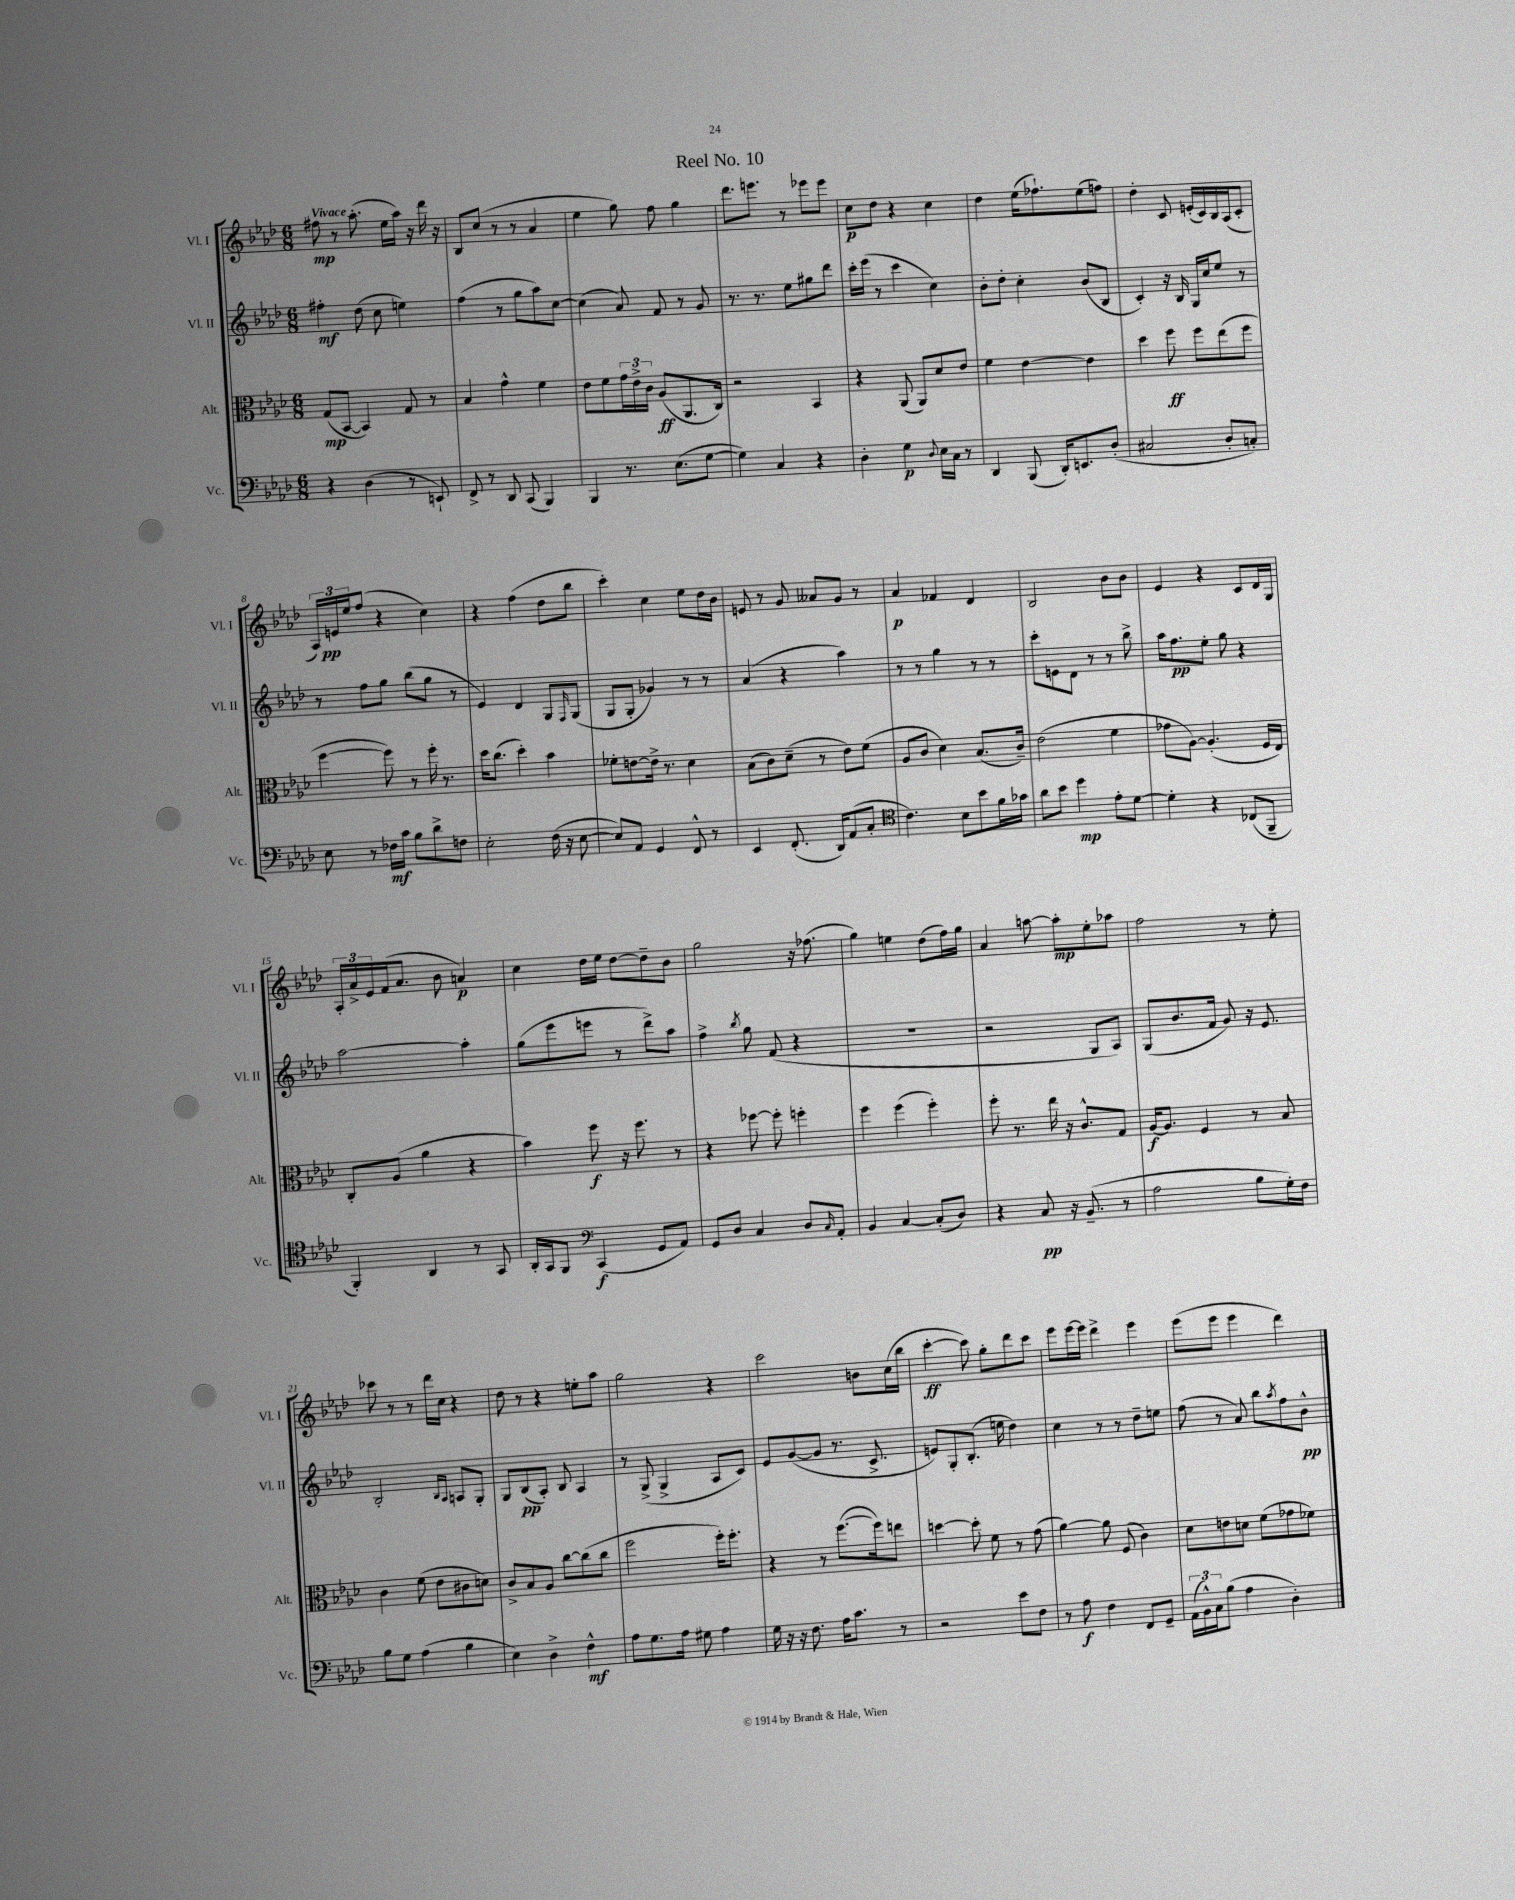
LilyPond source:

\header { title = "Reel No. 10" }
<<
\new StaffGroup <<
\new Staff = "s0" \with { instrumentName = "Vl. I" shortInstrumentName = "Vl. I" } {
    \clef treble \key aes \major \numericTimeSignature \time 6/8 \tempo "Vivace"
    fis''8\mp r8 aes''8.-.( ees''16 aes''16) r16 des'''16 r16 |
    bes8 c''8( r8 r8 aes'4 |
    ees''4 g''8) f''8 g''4 |
    des'''8. e'''8. r8 ees'''8 ees'''8 |
    c''8\p des''8 r4 c''4 |
    des''4 ees''16( fes''8.-!) ees''8( f''8) |
    des''4-. c'8 e'16-.( c'16) bes16 aes16( c'8-. |
    \tuplet 3/2 { aes16) e'16\pp ees''16 } f''8( r4 c''4) |
    r4 f''4( des''8 bes''8 |
    c'''4-.) c''4 ees''8 des''16 bes'16 |
    e'8 r8 g'8 aeses'8 g'8 r8 |
    aes'4\p fes'4 des'4 |
    bes2 bes'8 bes'8 |
    ees'4 r4 c'8 des'16 g16 |
    \tuplet 3/2 { aes16-. aes'16-> ees'16 } f'16( aes'8. bes'8 a'4\p) |
    c''4 des''16 ees''16 des''8~ des''8-- bes'8 |
    g''2 r16 fes''8.( |
    g''4) e''4 des''8( f''16) g''16 |
    aes'4 a''8~ a''8-.\mp ees''8-. aes''8 |
    f''2 r8 ees''8-. |
    ces'''8 r8 r8 des'''16 c''16 r4 |
    des''8 r8 r4 e''8-. aes''8 |
    g''2 r4 |
    c'''2 b'8 c''16( bes''16 |
    c'''4~-.\ff c'''8) g''8-. des'''8 c'''8 |
    ees'''8 ees'''16~ ees'''16 des'''4-> ees'''4 |
    ees'''8( ees'''8 ees'''4 des'''4) \bar "|." |
}
\new Staff = "s1" \with { instrumentName = "Vl. II" shortInstrumentName = "Vl. II" } {
    \clef treble \key aes \major \numericTimeSignature \time 6/8
    fis''4-.\mf des''8( c''8 e''4) |
    f''4( r8 g''8 aes''8) c''8~ |
    c''4( aes'8) f'8 r8 g'8 |
    r8. r8. ees''8 gis''8 des'''8 |
    c'''16-. ees'''16( r8 c'''4 c''4) |
    bes'8-. des''8-. c''4-. bes'8( bes8 |
    c'4-.) r16 bes16 g16 c''16 ees''8 r8 |
    r8 f''8 g''8 bes''8( g''8 r8 |
    ees'4) des'4 g8 \grace { f16 } g8( |
    g8 g8-. ges'4) r8 r8 |
    aes'4( r4 aes''4) |
    r8 r8 g''4 r8 r8 |
    c'''8-. e'8 des'8 r8 r8 bes''8-> |
    aes''16 f''8.\pp ees''8-. g''8 r4 |
    aes''2~ aes''4-. |
    g''8( ees'''8 e'''8 r8 des'''8->) aes''8 |
    f''4-> \acciaccatura { bes''8 } g''8 f'8( r4 |
    R2. |
    r2 g8 aes8) |
    g8( bes'8. f'16 g'8) r16 ees'8. |
    bes2-. \grace { bes16 aes16 } a8 g8-. |
    g8 bes8\pp( aes8-.) bes8 aes4 |
    r8 g8->( g4-> aes8 c'8) |
    ees'8 g'8~( g'8 r8. c'8.-> |
    e'8) g8-. bes8.-.( e''16 des''4) |
    c''4 r8 r8 des''8-- e''8 |
    f''8( r8 aes'8) bes''8 \acciaccatura { aes''8 } f''8 bes'8-^\pp \bar "|." |
}
\new Staff = "s2" \with { instrumentName = "Alt." shortInstrumentName = "Alt." } {
    \clef alto \key aes \major \numericTimeSignature \time 6/8
    g8\mp( bes,8~ bes,4) g8 r8 |
    bes4 g'4-^ f'4 |
    ees'8 f'8 \tuplet 3/2 { g'16 ees'16-> c'16 } aes8\ff( aes,8. c16) |
    r2 bes,4 |
    r4 aes,8( aes,8) des'8 ees'8 |
    f'4 ees'4~ ees'4 |
    des''4 f''8\ff f''8 ees''8( f''8 |
    f''4~ f''8) r8 f''16-. r8. |
    des''16 c''8.( des''4-.) bes'4 |
    fes'8-. e'8~ e'16-> r8. des'4 |
    bes8( c'8) des'8--( r8 ees'8) f'8( |
    aes8 c'8 des'4) bes8.( c'16--) |
    ees'2( f'4 |
    ges'8 aes8~) aes4.-.( f16 ees16) |
    c8-. aes8( aes'4 r4 |
    bes'4) f''8\f r16 f''8. r8 |
    r4 fes''8~ fes''8-. f''4-. |
    f''4 f''4( f''4-.) |
    f''8-. r8. ees''16 r16 c'8.-^ g8 |
    aes16~\f aes8. f4 r8 bes8 |
    c'4 f'8( ees'8 cis'8 d'8) |
    c'8-> bes8 aes8 c''8~ c''8( c''8 |
    f''2 f''16-.) f''8.-. |
    r4 r8 f''8.~( f''16) e''8 |
    d''4~ d''8-. f'8 r8 g'8( |
    aes'4~) aes'8 f8( c'4) |
    des'8 e'8 d'8 f'8( ges'8 fes'8) \bar "|." |
}
\new Staff = "s3" \with { instrumentName = "Vc." shortInstrumentName = "Vc." } {
    \clef bass \key aes \major \numericTimeSignature \time 6/8
    r4 des4( r8 e,8-!) |
    f,8-> r8 des,8 c,8( bes,,4) |
    bes,,4 r8. ees8.( g8~ |
    g4) c4 r4 |
    des4-. g4\p \appoggiatura { des8 } ees16 c16 r8 |
    des,4 bes,,8( des,16-.) e,8. des8-.( |
    cis2 des8-. c8-.) |
    ees8 r8 fes16\mf c'16 bes8 des'8-> f8 |
    ees2-. f16( r16 ees8~ |
    ees8) aes,8 g,4 f,8-^ r8 |
    ees,4 f,8.-.( des,16) aes,8( c8-. |
    \clef tenor c'4.) bes8 bes'8 f'16 ges'16 |
    aes'8 bes'8 des''4\mp ees'8-. des'8~ |
    des'4-. r4 ces8( f,8-- |
    f,4-.) aes,4 r8 g,8 |
    aes,16-. g,16 f,8 \clef bass c,4\f( g,8 aes,8) |
    g,8 des8 c4 des8 \grace { c16 } aes,8-. |
    bes,4 c4~ c8-.( des8) |
    r4 c8\pp r16 bes,8.--( r8 |
    aes2 bes8 g16-.) f16 |
    bes8 g8 aes4( bes4 |
    ees4) des4-> f4-^\mf |
    aes8 g8. aes16 gis8 aes4 |
    g16 r16 r16 f8. aes16 c'8. r8 |
    r2 ees'8 f8 |
    r8 aes8\f f4 f,8 g,8-- |
    \tuplet 3/2 { aes,16( bes,16-^) c16 } bes8( aes4 des4-.) \bar "|." |
}
>>
>>
